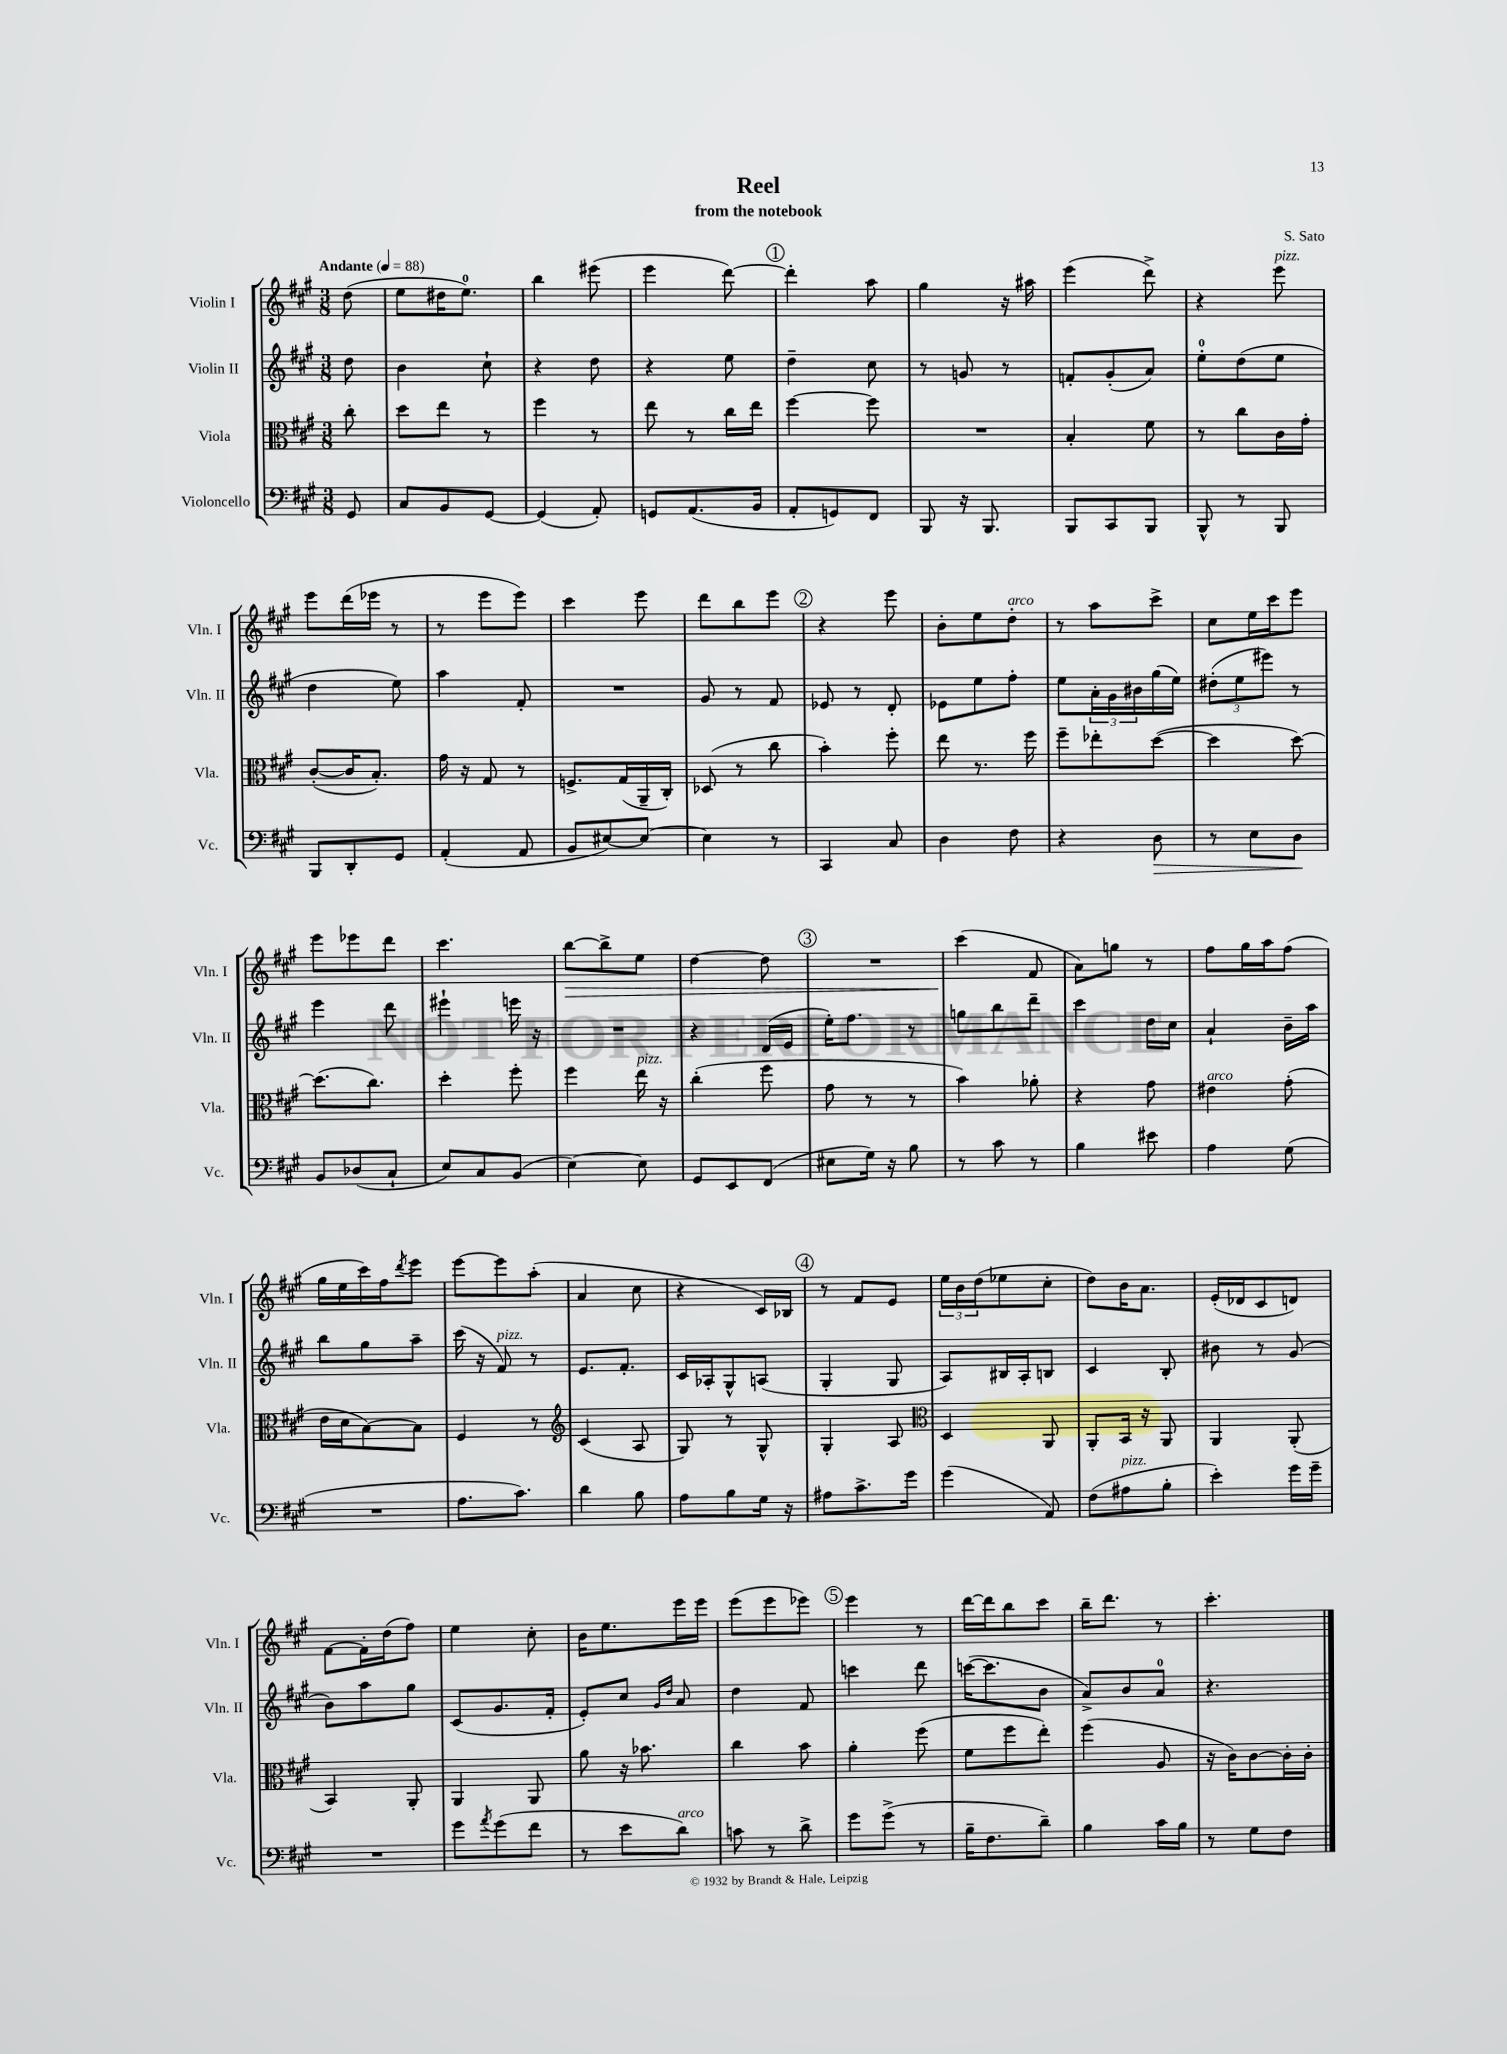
\header { title = "Reel" composer = "S. Sato" subtitle = "from the notebook" }
<<
\new StaffGroup <<
\new Staff = "s0" \with { instrumentName = "Violin I" shortInstrumentName = "Vln. I" } {
    \clef treble \key a \major \numericTimeSignature \time 3/8 \partial 8 \tempo "Andante" 4 = 88
    d''8( |
    e''8 dis''16 e''8.-0) |
    b''4 eis'''8( |
    e'''4 d'''8~) |
    \mark \markup { \circle "1" } d'''4-. a''8 |
    gis''4 r16 ais''16 |
    e'''4( d'''8->) |
    r4 e'''8^\markup { \italic "pizz." } |
    e'''8 d'''16( ees'''16 r8 |
    r8 e'''8 e'''8) |
    cis'''4 e'''8 |
    d'''8 b''8 e'''8 |
    \mark \markup { \circle "2" } r4 e'''8 |
    b'8-. e''8 d''8-.^\markup { \italic "arco" } |
    r8 a''8 cis'''8-> |
    cis''8 e''16 cis'''16 e'''8 |
    e'''8 ees'''8 d'''8 |
    cis'''4. |
    b''8~\> b''8-> e''8 |
    d''4~ d''8 |
    \mark \markup { \circle "3" } R4. |
    cis'''4\!( fis'8 |
    a'8) g''8 r8 |
    fis''8 gis''16 a''16 fis''8( |
    gis''16 e''16 cis'''16) fis''16 \acciaccatura { d'''8 } e'''8 |
    e'''8~ e'''8 a''8-.( |
    a'4 cis''8 |
    r4 cis'16) bes16 |
    \mark \markup { \circle "4" } r8 fis'8 e'8 |
    \tuplet 3/2 { e''16 b'16 d''16( } ees''8 cis''8-. |
    d''8) b'16 a'8. |
    e'16-.( des'16 cis'8 d'8) |
    fis'8~ fis'16-. d''16( fis''8) |
    e''4 cis''8-. |
    b'16 e''8. e'''16 e'''16 |
    e'''8( e'''8 ees'''8) |
    \mark \markup { \circle "5" } e'''4 r8 |
    d'''16~ d'''16 b''8 cis'''8 |
    b''16-- d'''8. r8 |
    cis'''4.-. \bar "|." |
}
\new Staff = "s1" \with { instrumentName = "Violin II" shortInstrumentName = "Vln. II" } {
    \clef treble \key a \major \numericTimeSignature \time 3/8 \partial 8
    d''8 |
    b'4 cis''8-! |
    r4 d''8 |
    r4 e''8 |
    \mark \markup { \circle "1" } d''4-- cis''8 |
    r8 g'8 r8 |
    f'8-. gis'8-.( a'8) |
    e''8-0-. d''8( e''8 |
    d''4 e''8) |
    a''4 fis'8-. |
    R4. |
    gis'8 r8 fis'8 |
    \mark \markup { \circle "2" } ees'8 r8 d'8-. |
    ees'8 e''8 fis''8-. |
    e''8 \tuplet 3/2 { a'16-. gis'16 bis'16 } gis''16( e''16) |
    \tuplet 3/2 { dis''8-.( e''8 eis'''8) } r8 |
    e'''4 d'''8 |
    eis'''4-! e'''16 r16 |
    R4. |
    r4 d'16( e'16 |
    \mark \markup { \circle "3" } e''16-.) fis''8. r8 |
    g''8 b''8 d'''8-- |
    cis'''4 d''16 cis''16 |
    a'4-! b'16-- a''16 |
    b''8 gis''8 a''8-- |
    cis'''16( r16 fis'8^\markup { \italic "pizz." }) r8 |
    e'8. fis'8.-. |
    cis'16 aes16-. gis8-^ a8( |
    \mark \markup { \circle "4" } gis4-. gis8 |
    a8) bis16 a16-. b8 |
    cis'4 b8-. |
    bis'8 r8 gis'8( |
    b'8) a''8 gis''8 |
    cis'8( gis'8. fis'16-. |
    e'8-.) cis''8 \grace { gis'16 d''16 } a'8 |
    d''4 fis'8 |
    \mark \markup { \circle "5" } c'''4 d'''8 |
    c'''16~( c'''8. b'8 |
    a'8->) b'8 a'8-0 |
    r4. \bar "|." |
}
\new Staff = "s2" \with { instrumentName = "Viola" shortInstrumentName = "Vla." } {
    \clef alto \key a \major \numericTimeSignature \time 3/8 \partial 8
    cis''8-. |
    d''8 e''8 r8 |
    fis''4 r8 |
    e''8 r8 cis''16 e''16 |
    \mark \markup { \circle "1" } fis''4~ fis''8 |
    R4. |
    b4-. fis'8 |
    r8 cis''8 cis'16 gis'16-. |
    cis'8~-.( cis'16 b8.-.) |
    gis'16 r16 gis8 r8 |
    f8.-> gis16( a,16-- cis16-.) |
    des8( r8 cis''8 |
    \mark \markup { \circle "2" } b'4-.) fis''8-. |
    e''8 r8. fis''16 |
    fis''8-- ees''8-. d''8~( |
    d''4 d''8~) |
    d''8.( cis''8.) |
    d''4-. fis''8-. |
    fis''4 e''16^\markup { \italic "pizz." } r16 |
    cis''4-.( fis''8 |
    \mark \markup { \circle "3" } gis'8 r8 r8 |
    b'4) aes'8-. |
    r4 gis'8 |
    eis'4^\markup { \italic "arco" } gis'8-.( |
    e'16 d'16 b8~) b8 |
    fis4 r8 |
    \clef treble cis'4( a8 |
    gis8) r8 gis8-^ |
    \mark \markup { \circle "4" } gis4-. a8 |
    \clef alto d4 a,8 |
    a,8-. b,16 r16 a,8 |
    a,4 a,8-.( |
    b,4) a,8-. |
    a,4 a,8 |
    a'8 r16 bes'8. |
    cis''4 b'8 |
    \mark \markup { \circle "5" } a'4-. fis''8( |
    fis'8 fis''8 e''8-.) |
    fis''4( a8 |
    r16 cis'16) cis'8~ cis'16-. cis'16-. \bar "|." |
}
\new Staff = "s3" \with { instrumentName = "Violoncello" shortInstrumentName = "Vc." } {
    \clef bass \key a \major \numericTimeSignature \time 3/8 \partial 8
    gis,8 |
    cis8 b,8 gis,8~ |
    gis,4( a,8-.) |
    g,8 a,8.( b,16 |
    \mark \markup { \circle "1" } a,8-. g,8) fis,8 |
    b,,8 r16 b,,8. |
    b,,8 cis,8 b,,8 |
    b,,8-^ r8 b,,8 |
    b,,8 d,8-. gis,8 |
    a,4-.( a,8 |
    b,8 eis8~) eis8~ |
    eis4 r8 |
    \mark \markup { \circle "2" } cis,4 cis8 |
    d4 fis8 |
    r4 d8\> |
    r8 e8 d8\! |
    b,8 des8( cis8-! |
    e8) cis8 b,8( |
    e4~) e8 |
    gis,8 e,8 fis,8( |
    \mark \markup { \circle "3" } eis8 gis16) r16 b8 |
    r8 cis'8 r8 |
    b4 eis'8 |
    a4 gis8( |
    R4. |
    a8. cis'8.) |
    d'4 b8 |
    a8 b8 gis16 r16 |
    \mark \markup { \circle "4" } ais8 cis'8.-> gis'16 |
    gis'4( a,8) |
    fis8( ais8^\markup { \italic "pizz." } b8-. |
    e'4-.) gis'16 gis'16-- |
    R4. |
    gis'8 \acciaccatura { a'8 } gis'8( fis'8 |
    r8 e'8 d'8^\markup { \italic "arco" }) |
    c'8 r8 d'8-> |
    \mark \markup { \circle "5" } gis'8 gis'8->( r8 |
    b16-- fis8. d'8--) |
    b4 cis'16 b16 |
    r8 gis8 fis8 \bar "|." |
}
>>
>>
\layout { \context { \Score \remove "Bar_number_engraver" } }
